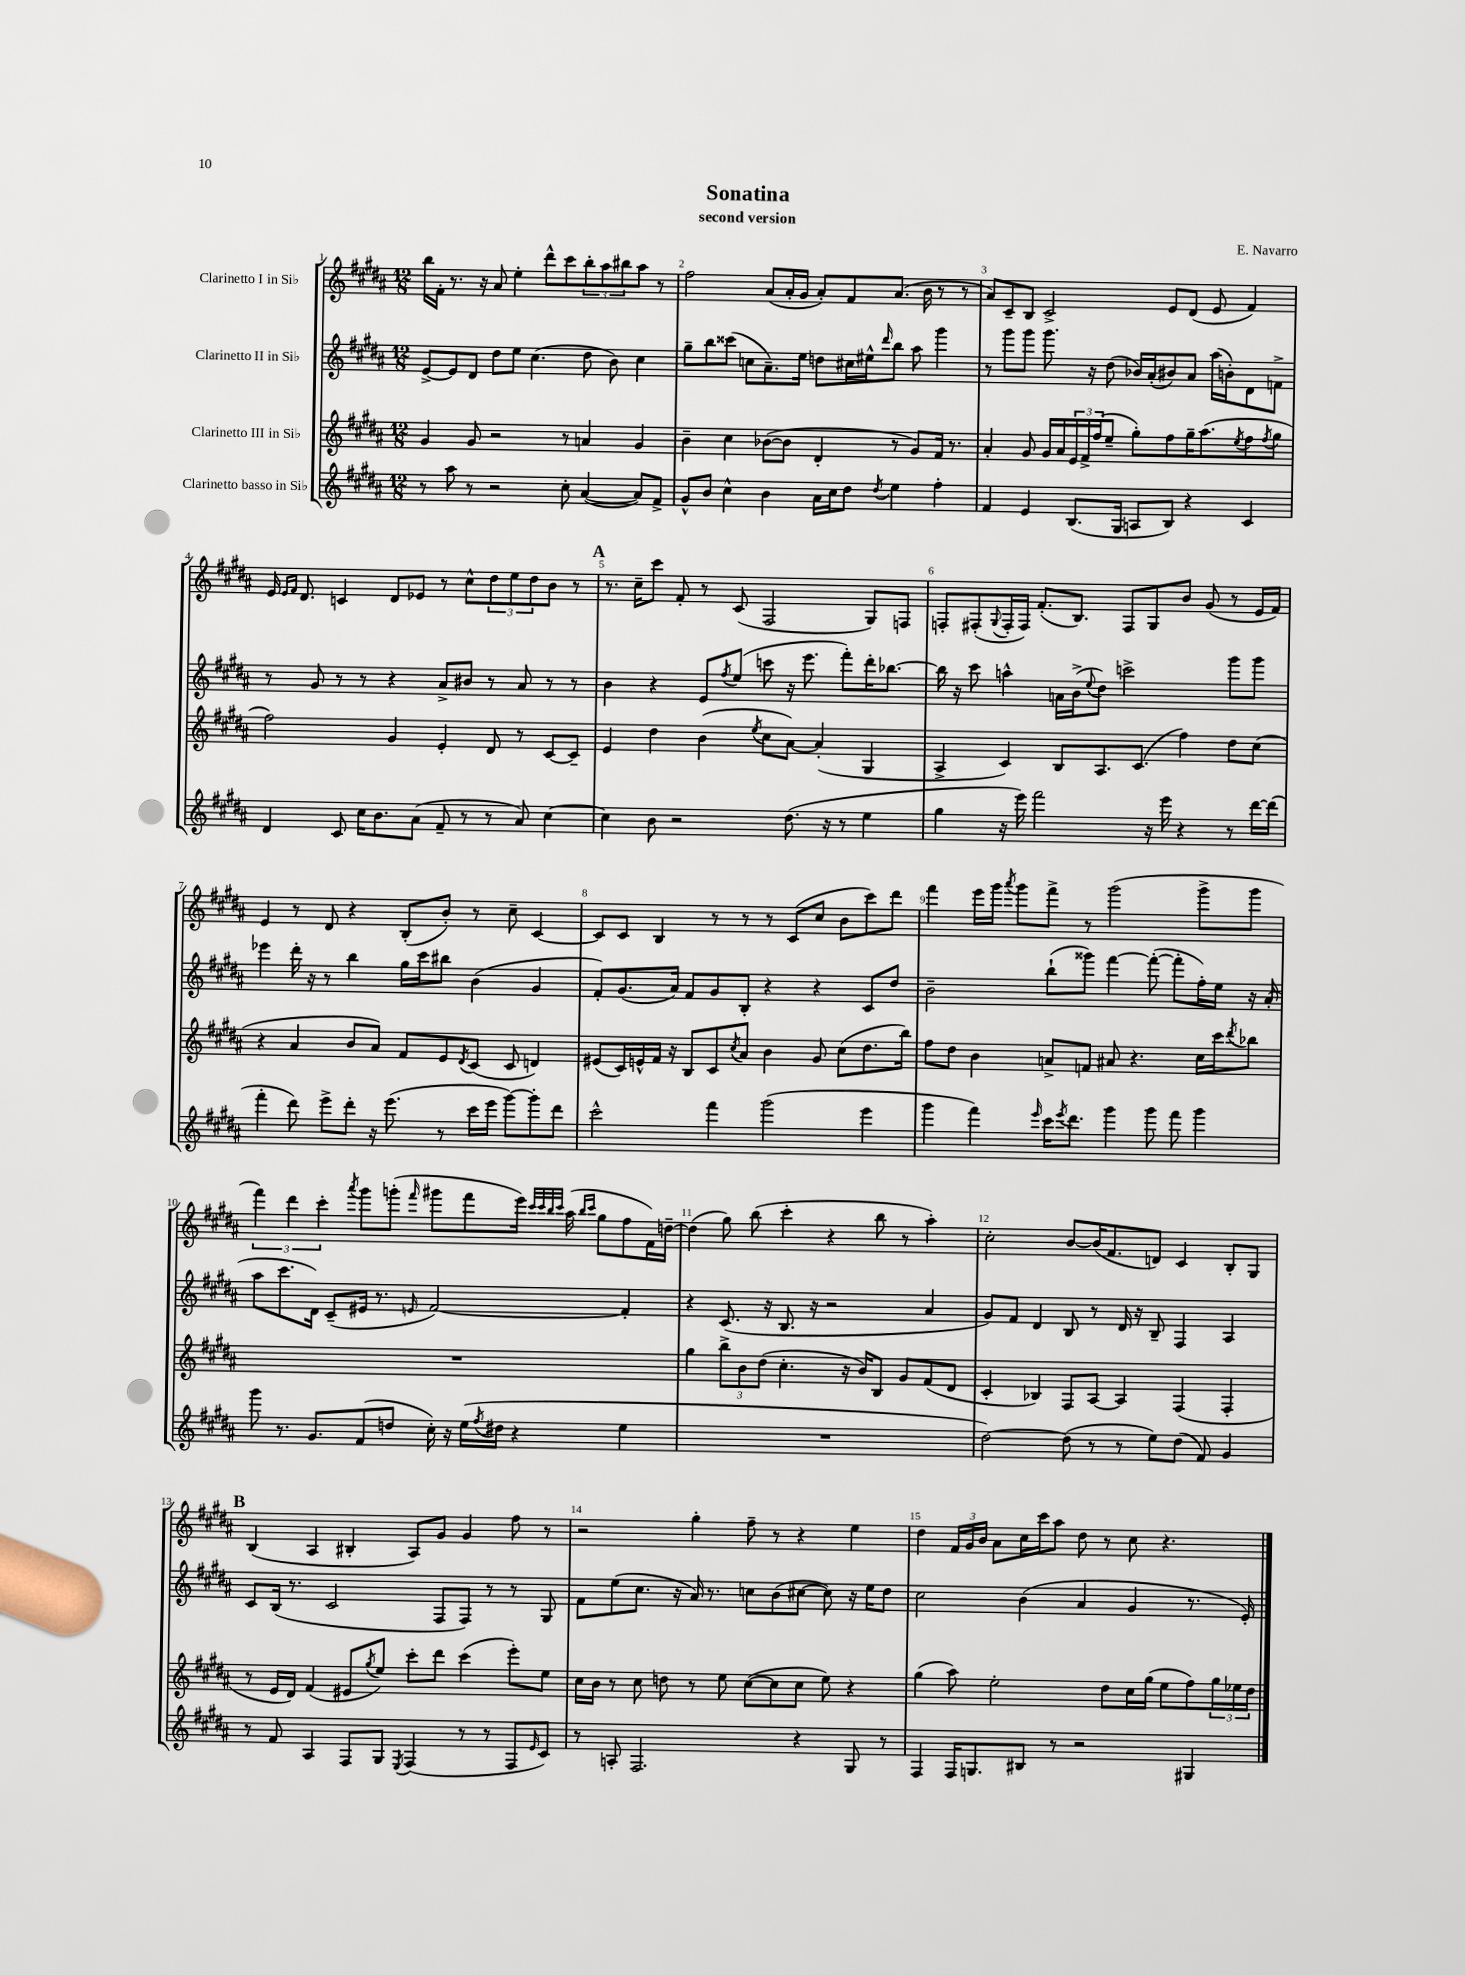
\header { title = "Sonatina" composer = "E. Navarro" subtitle = "second version" }
<<
\new StaffGroup <<
\new Staff = "s0" \with { instrumentName = "Clarinetto I in Sib" } {
    \clef treble \key b \major \numericTimeSignature \time 12/8
    b''16 fis'16-. r8. r16 ais'8 e''4-. dis'''8-^ cis'''8 \tuplet 3/2 { b''8-. ais''8 bis''8 } ais''8 r8 |
    fis''2 ais'8( ais'16-. gis'16 ais'8-.) fis'8 ais'8.( b'16 r8 r8 |
    ais'8) cis'8-- b8 cis'2-> e'8 dis'8( e'8 fis'4) |
    e'16 \grace { e'16 fis'16 } dis'8. c'4 dis'8 ees'8 r8 cis''8-^ \tuplet 3/2 { dis''8 e''8 dis''8 } b'8 r8 |
    \mark \markup { \bold "A" } r8. cis''16-- cis'''8 fis'8-. r8 cis'8( fis2 gis8) f8 |
    f8-. fis8-.( \appoggiatura { gis8 } fis16-. fis16) fis'8.-.( b8.) fis8 gis8 b'8 gis'8( r8 e'16 fis'16) |
    e'4 r8 dis'8 r4 b8-.( b'8-.) r8 cis''8-- cis'4~ |
    cis'8 cis'8 b4 r8 r8 r8 cis'8( cis''8 b'8 cis'''8) dis'''8 |
    fis'''4 e'''16 gis'''16 \acciaccatura { ais'''8 } gis'''8 fis'''8-> r8 gis'''2( gis'''8-> gis'''8 |
    \tuplet 3/2 { fis'''4) dis'''4 cis'''4-. } \acciaccatura { ais'''8 } gis'''8 g'''8-.( \grace { fis'''16 } gis'''8 fis'''8 e'''16) \grace { cis'''32 cis'''32 b''32 cis'''32 } ais''16( \grace { b''16 cis'''16 } gis''8 fis''8 fis'16) d''16~-- |
    d''4( gis''8) b''8( cis'''4-. r4 b''8 r8 ais''4-.) |
    cis''2-. b'8~ b'16( fis'8. d'8) cis'4 b8-. gis8 |
    \mark \markup { \bold "B" } b4( ais4 bis4-. ais8) gis'8 gis'4 fis''8 r8 |
    r2 gis''4-. fis''8-- r8 r4 e''4 |
    dis''4 \tuplet 3/2 { fis'16 gis'16 b'16 } ais'8 cis''16 cis'''16 ais''8 dis''8 r8 cis''8 r4. \bar "|." |
}
\new Staff = "s1" \with { instrumentName = "Clarinetto II in Sib" } {
    \clef treble \key b \major \numericTimeSignature \time 12/8
    e'8~-> e'8 dis'8 dis''8 e''8 cis''4.( dis''8 b'8) cis''4 |
    gis''8-- b''8 cisis'''8( c''8 ais'8.--) e''16 d''8 cis''16 eis''16-^ \grace { dis'''16 } b''8 ais''8 gis'''4 |
    r8 gis'''8 gis'''8 gis'''8. r16 dis''8( bes'16) ais'16-.( bis'8) ais'8 ais''16( b'16-.) dis'8 f'8-> |
    r8 gis'8 r8 r8 r4 ais'8-> bis'8 r8 ais'8 r8 r8 |
    \mark \markup { \bold "A" } b'4 r4 e'8 \acciaccatura { fis''8 } e''8( c'''8 r16 e'''8. fis'''8-.) dis'''16-. bes''8.~ |
    bes''16 r16 cis'''8 a''4-^ a'16 b'16->( \appoggiatura { e''8 } dis''8) c'''2-> gis'''8 gis'''8 |
    ees'''4 dis'''16-. r16 r8 b''4 gis''16 cis'''16 bis''8 b'4( gis'4 |
    fis'8-.) gis'8.( ais'16) fis'8 gis'8 b8-. r4 r4 cis'8 dis''8 |
    b'2-- b''8-!( gisis'''8) fis'''4~ fis'''8~-.( fis'''8-. fis''16-.) e''16 r16 ais'16-.( |
    ais''8 cis'''8. dis'16) cis'8--( eis'16 r8. \grace { e'16 } fis'2~) fis'4-. |
    r4 cis'8.( r16 b8. r16 r2 ais'4 |
    gis'8) fis'8 dis'4 b8 r8 dis'16 r16 b8-- fis4 ais4 |
    \mark \markup { \bold "B" } cis'8 b16( r8. cis'2 fis8 fis8) r8 r8 gis8 |
    fis'8 e''8( cis''8. r16 ais'16) r8. c''8 b'8( cis''8~ cis''8) r16 e''16 dis''8 |
    cis''2 b'4( ais'4 gis'4 r8. e'16-.) \bar "|." |
}
\new Staff = "s2" \with { instrumentName = "Clarinetto III in Sib" } {
    \clef treble \key b \major \numericTimeSignature \time 12/8
    gis'4 gis'8 r2 r8 a'4 gis'4 |
    b'4-- cis''4 bes'8~( bes'8 dis'4-. r8 gis'8) fis'16 r8. |
    ais'4-. gis'8 gis'16 ais'16 \tuplet 3/2 { e'16 fis'16-> fis''16( } e''8-- gis''8-.) fis''8 gis''16-- ais''8.( \acciaccatura { e''8 } fis''8 \acciaccatura { fis''8 } gis''8 |
    fis''2) gis'4 e'4-. dis'8 r8 cis'8~ cis'8-- |
    \mark \markup { \bold "A" } e'4 dis''4 b'4( \acciaccatura { e''8 } cis''8 ais'8~) ais'4-.( gis4 |
    ais4-> cis'4) b8 ais8. cis'8.( fis''4) dis''8 cis''8( |
    r4 ais'4 b'8 ais'8) fis'8 e'8 \acciaccatura { dis'8 } cis'8( cis'8 d'4) |
    eis'8( cis'16) e'16-^ fis'16 r16 b8 cis'8 \acciaccatura { cis''8 } ais'8 b'4 gis'8 cis''8( dis''8. b''16) |
    fis''8 dis''8 b'4 a'8-> f'8 ais'8 r4. cis''16 cis'''16 \acciaccatura { dis'''8 } bes''8 |
    R1. |
    gis''4 \tuplet 3/2 { b''8-> b'8 dis''8( } cis''4.-. r16 b'16) b8 gis'8 fis'8( dis'8 |
    cis'4-. bes4) fis8 ais8~ ais4 fis4( fis4-. |
    \mark \markup { \bold "B" } r8 e'16 dis'16) fis'4( eis'8 \acciaccatura { gis''8 } e''8) cis'''8-. dis'''8 cis'''4( e'''8-.) e''8 |
    cis''16 b'16 r8 cis''8 d''8 r8 e''8 cis''8~( cis''8 cis''8 e''8) r4 |
    gis''4( ais''8) e''2-. dis''8 cis''16 gis''16( e''8 fis''8) \tuplet 3/2 { gis''16 ees''16 dis''16 } \bar "|." |
}
\new Staff = "s3" \with { instrumentName = "Clarinetto basso in Sib" } {
    \clef treble \key b \major \numericTimeSignature \time 12/8
    r8 ais''8 r8 r2 cis''8-. ais'4~( ais'8) fis'8-> |
    gis'8-^ b'8 cis''4-^ b'4 ais'16 cis''16 dis''8 \acciaccatura { dis''8 } e''4 fis''4-. |
    fis'4 e'4 b8.( gis16 a8 b8) r4 cis'4 |
    dis'4 cis'8 cis''16 b'8. ais'8( fis'8-- r8 r8 ais'8) cis''4~ |
    \mark \markup { \bold "A" } cis''4 b'8 r2 dis''8.( r16 r8 e''4 |
    gis''4 r16 e'''16) fis'''2 r16 e'''16 r4 r8 dis'''16~ dis'''16( |
    fis'''4-. dis'''8) e'''8-> dis'''8-. r16 e'''8.( r8 cis'''16 e'''16 gis'''8~) gis'''8-. dis'''8 |
    cis'''2-^ fis'''4 gis'''2( e'''4 |
    gis'''4 fis'''4) \grace { e'''16 } cis'''16 \acciaccatura { e'''8 } dis'''8. gis'''4 gis'''8 fis'''8 gis'''4 |
    gis'''8 r8. gis'8. fis'8( d''8 cis''16-.) r16 e''16( \acciaccatura { fis''8 } dis''16 r4 e''4 |
    R1. |
    dis''2~) dis''8( r8 r8 e''8) dis''8( fis'8) gis'4 |
    \mark \markup { \bold "B" } r8 fis'8 ais4 fis8 gis8 \acciaccatura { e8 } fis4( r8 r8 fis8 \grace { e'16 } cis'8) |
    r8 a8-. fis2. r4 gis8 r8 |
    fis4 fis16 g8. bis8 r8 r2 gis4 \bar "|." |
}
>>
>>
\layout { \context { \Score \override BarNumber.break-visibility = ##(#f #t #t) barNumberVisibility = #all-bar-numbers-visible } }
